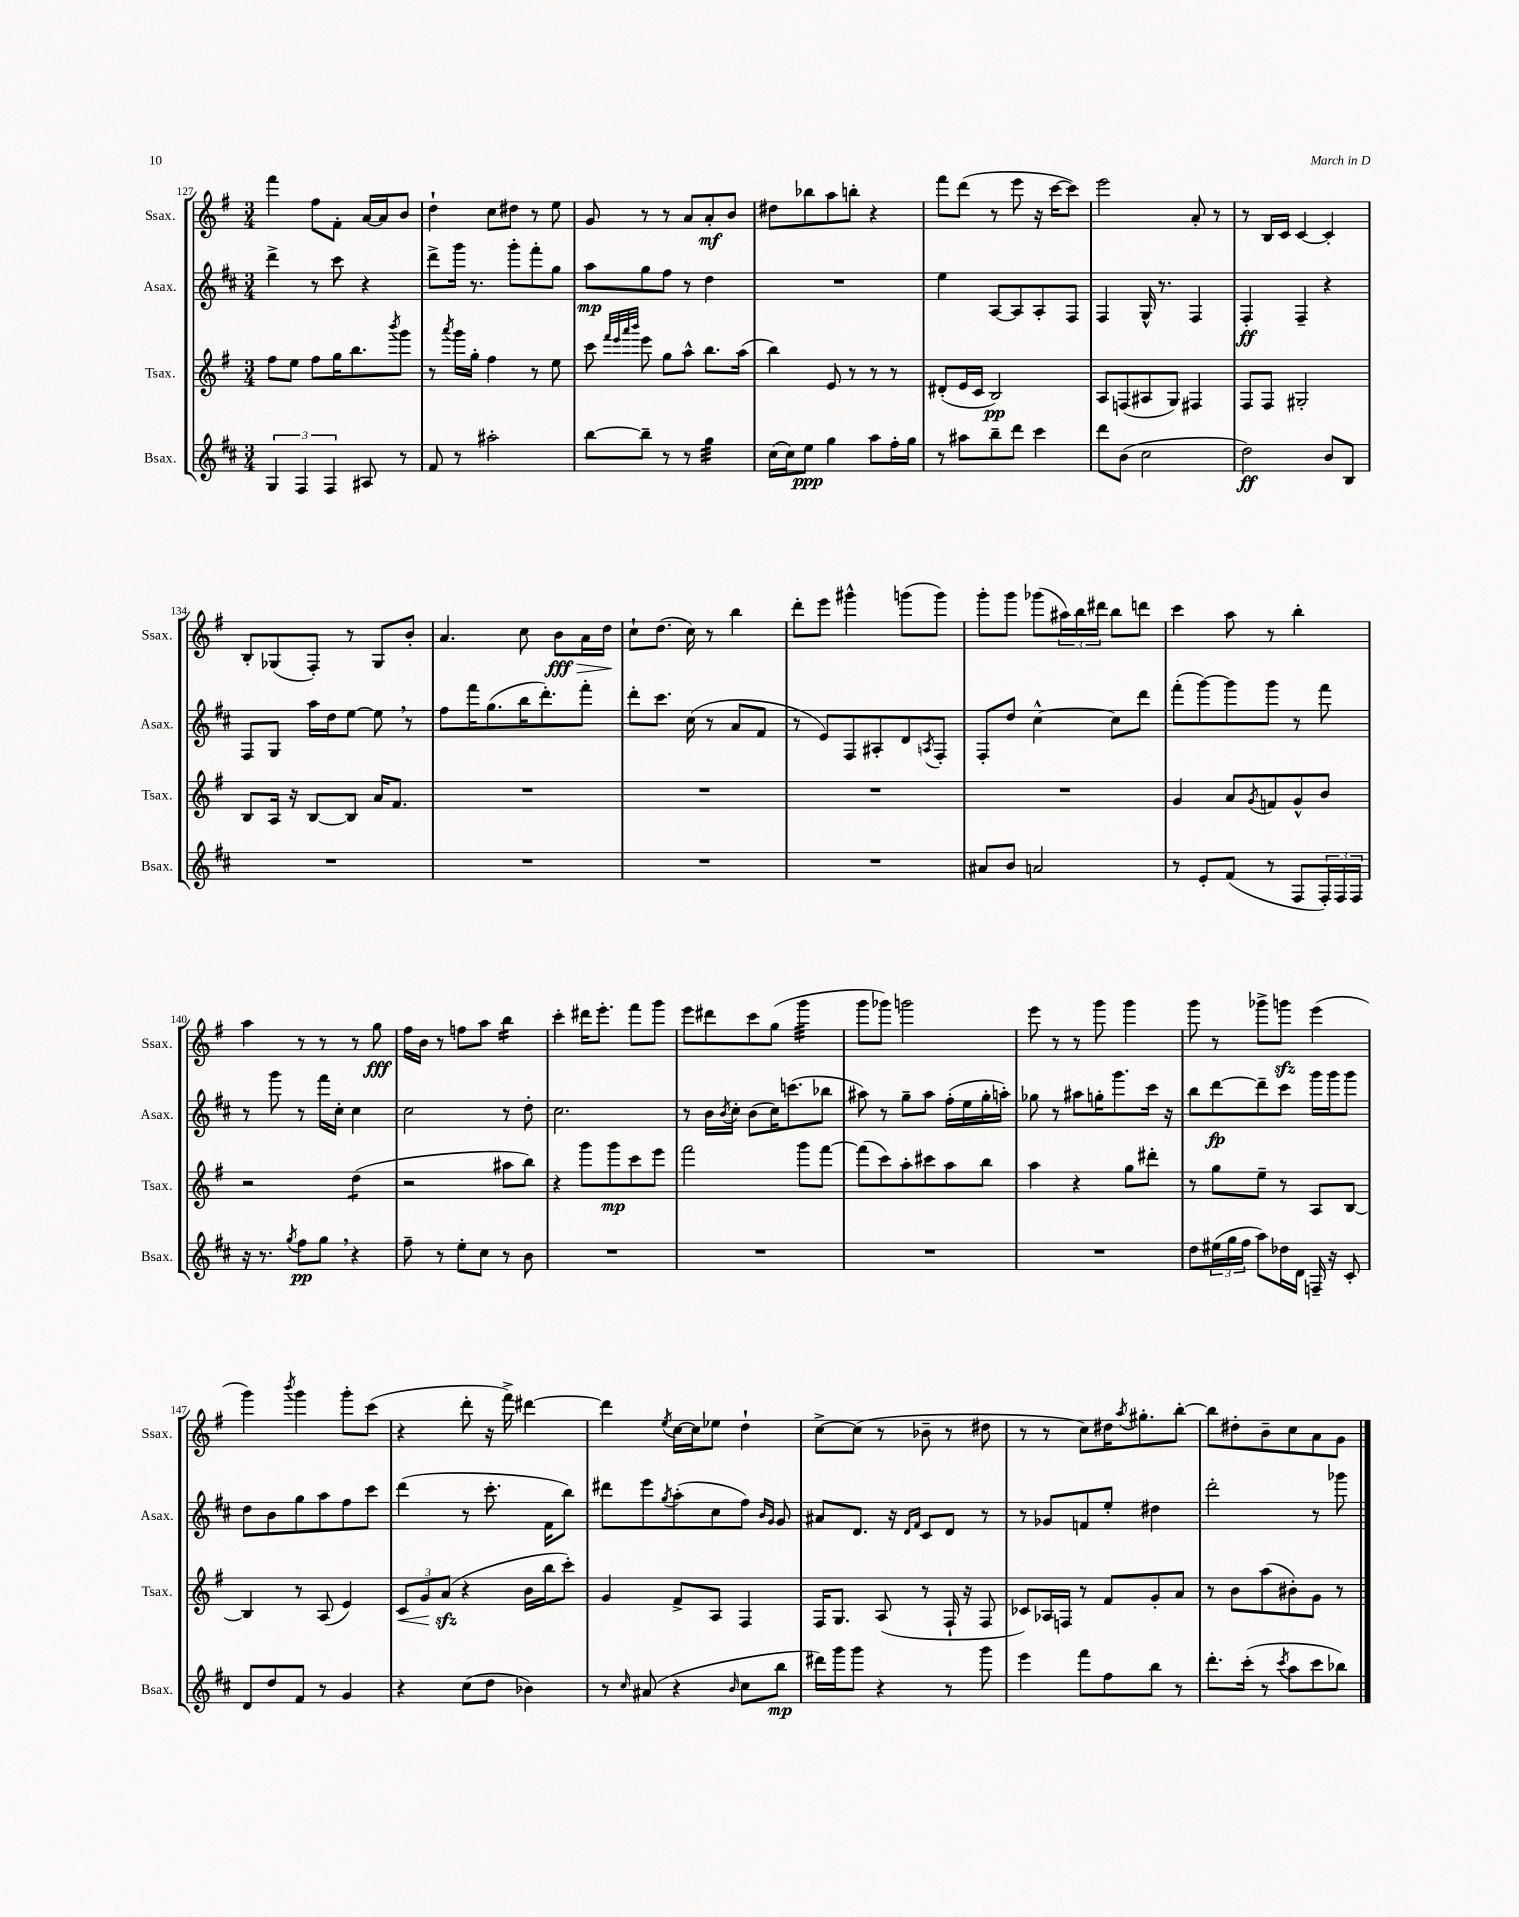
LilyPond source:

<<
\new StaffGroup <<
\new Staff = "s0" \with { instrumentName = "Ssax." shortInstrumentName = "Ssax." } {
    \clef treble \key g \major \numericTimeSignature \time 3/4
    fis'''4 fis''8 fis'8-. a'16~ a'16 b'8 |
    d''4-! c''8 dis''8 r8 e''8 |
    g'8 r8 r8 a'8 a'8-.\mf b'8 |
    dis''8 bes''8 a''8 b''8-. r4 |
    fis'''8 d'''8( r8 e'''8 r16 c'''16~ c'''8) |
    e'''2 a'8-. r8 |
    r8 b16 c'16 c'4~ c'4-. |
    b8-. ges8( fis8-.) r8 ges8 b'8-. |
    a'4. c''8 b'8\fff\> a'16 d''16\! |
    c''8-! d''8.( c''16) r8 b''4 |
    d'''8-. e'''8 gis'''4-^ g'''8( g'''8) |
    g'''8-. g'''8 ges'''8( \tuplet 3/2 { ais''16) b''16 dis'''16 } b''8 d'''8 |
    c'''4 a''8 r8 b''4-. |
    a''4 r8 r8 r8 g''8\fff |
    fis''16 b'16 r8 f''8 a''8 b''4:16 |
    c'''4-. dis'''16 e'''8.-. fis'''8 g'''8 |
    e'''8 dis'''8 c'''8 g''8( g'''4:32 |
    g'''8 ges'''8) g'''2 |
    e'''8 r8 r8 g'''8 g'''4 |
    g'''8 r8 ges'''8-> g'''8\sfz e'''4( |
    g'''4) \acciaccatura { b'''8 } g'''4 g'''8-. c'''8( |
    r4 d'''8-. r16 fis'''16->) dis'''4~ |
    dis'''4 \acciaccatura { e''8 } c''16~ c''16 ees''8 d''4-! |
    c''8~-> c''8( r8 bes'8-- r8 dis''8 |
    r8 r8 c''8) dis''16 \acciaccatura { a''8 } gis''8.-. b''8~-. |
    b''8 dis''8-. b'8-- c''8 a'8 g'8 \bar "|." |
}
\new Staff = "s1" \with { instrumentName = "Asax." shortInstrumentName = "Asax." } {
    \clef treble \key d \major \numericTimeSignature \time 3/4
    d'''4-> r8 cis'''8 r4 |
    d'''8-> g'''16 r8. g'''8-. fis'''8-. g''8 |
    a''8\mp g''8 fis''8 r8 d''4 |
    R2. |
    e''4 a8~ a8 a8-. fis8 |
    fis4 g16-^ r8. fis4 |
    fis4-.\ff fis4-- r4 |
    fis8 g8 a''16 d''16 e''8~ e''8 \breathe r8 |
    fis''8 fis'''16 g''8.( b''16 d'''8.-.) fis'''8-. |
    d'''8-. cis'''8. cis''16( r8 a'8 fis'8 |
    r8 e'8) fis8 ais8-. d'8 \acciaccatura { a8 } fis8-. |
    fis8-. d''8 cis''4~-^ cis''8 d'''8 |
    fis'''8-.( g'''8~) g'''8 g'''8 r8 fis'''8 |
    r8 g'''8 r8 fis'''16 cis''16-. cis''4 |
    cis''2 r8 d''8-. |
    cis''2. |
    r8 b'16 \acciaccatura { b'8 } cis''16-. b'8( cis''16) c'''8.( bes''8 |
    ais''8) r8 g''8-- ais''8 fis''16-.( e''16 g''16-. a''16-.) |
    ges''8 r8 ais''8 g''16-. g'''8. cis'''16 r16 |
    b''8 d'''8~\fp d'''8-- cis'''8 g'''16 g'''16 g'''8 |
    d''8 b'8 g''8 a''8 fis''8 cis'''8 |
    d'''4( r8 cis'''8.-. fis'16 b''8) |
    dis'''8 e'''8 \acciaccatura { g''8 } a''8-.( cis''8 fis''8) \grace { b'16 g'16 } g'8 |
    ais'8 d'8. r16 \grace { d'16 fis'16 } cis'8 d'8 r8 |
    r8 ges'8 f'8 e''8-. dis''4 |
    d'''2-. r8 ges'''8 \bar "|." |
}
\new Staff = "s2" \with { instrumentName = "Tsax." shortInstrumentName = "Tsax." } {
    \clef treble \key g \major \numericTimeSignature \time 3/4
    fis''8 e''8 fis''8 g''16 b''8. \acciaccatura { b'''8 } g'''8 |
    r8 \acciaccatura { a'''8 } g'''16 g''16-. fis''4 r8 e''8 |
    c'''8 \grace { fis'''32 e'''32 a'''32 b'''32 } e'''8 g''8 a''8-^ b''8. a''16( |
    b''4) e'8 r8 r8 r8 |
    dis'8-.( e'16 c'16 b2\pp) |
    a8 f8( ais8 g8) fis4 |
    fis8 fis8 gis2-. |
    b8 a16 r16 b8~ b8 a'16 fis'8. |
    R2. |
    R2. |
    R2. |
    R2. |
    g'4 a'8 \acciaccatura { g'8 } f'8 g'8-^ b'8 |
    r2 d''4:8( |
    r2 ais''8 b''8) |
    r4 g'''8 g'''8\mp c'''8 e'''8 |
    fis'''2 g'''8 fis'''8~ |
    fis'''8( c'''8) a''8-. cis'''8 a''8 b''8 |
    a''4 r4 g''8 dis'''8-. |
    r8 g''8 e''8-- r8 a8 b8~ |
    b4 r8 a8( e'4) |
    \tuplet 3/2 { c'8\< g'8 a'8\sfz\!( } r4 b'16 b''16 c'''8-.) |
    g'4 fis'8-> a8 fis4 |
    fis16 g8. a8( r8 fis16-! r16 fis8 |
    ces'8) aes16 f16 r8 fis'8 g'8-. a'8 |
    r8 b'8 a''8( bis'8-.) g'8 r8 \bar "|." |
}
\new Staff = "s3" \with { instrumentName = "Bsax." shortInstrumentName = "Bsax." } {
    \clef treble \key d \major \numericTimeSignature \time 3/4
    \tuplet 3/2 { g4 fis4 fis4 } ais8 r8 |
    fis'8 r8 ais''2-. |
    b''8~ b''8-- r8 r8 g''4:32 |
    cis''16( cis''16) e''8\ppp g''4 a''8 fis''16-. g''16 |
    r8 ais''8 b''8-- d'''8 cis'''4 |
    d'''8 b'8( cis''2 |
    d''2\ff) b'8 b8 |
    R2. |
    R2. |
    R2. |
    R2. |
    ais'8 b'8 a'2 |
    r8 e'8-. fis'8( r8 fis8 \tuplet 3/2 { fis16-.) fis16 fis16 } |
    r16 r8. \acciaccatura { g''8 } fis''8\pp g''8 \breathe r4 |
    fis''8-- r8 e''8-. cis''8 r8 b'8 |
    R2. |
    R2. |
    R2. |
    R2. |
    d''8 \tuplet 3/2 { eis''16( g''16 fis''16 } a''8) des''16 d'16 f16-- r16 cis'8-. |
    d'8 d''8 fis'8 r8 g'4 |
    r4 cis''8( d''8 bes'4) |
    r8 \grace { cis''16 } ais'8( r4 \grace { b'16 } cis''8 b''8\mp |
    dis'''16) g'''16 g'''8 r4 r8 g'''8 |
    e'''4 fis'''8 fis''8 b''8 r8 |
    d'''8.-. cis'''16-.( r8 \acciaccatura { cis'''8 } a''8 cis'''8 bes''8) \bar "|." |
}
>>
>>
\layout { \context { \Score currentBarNumber = #127 } }
